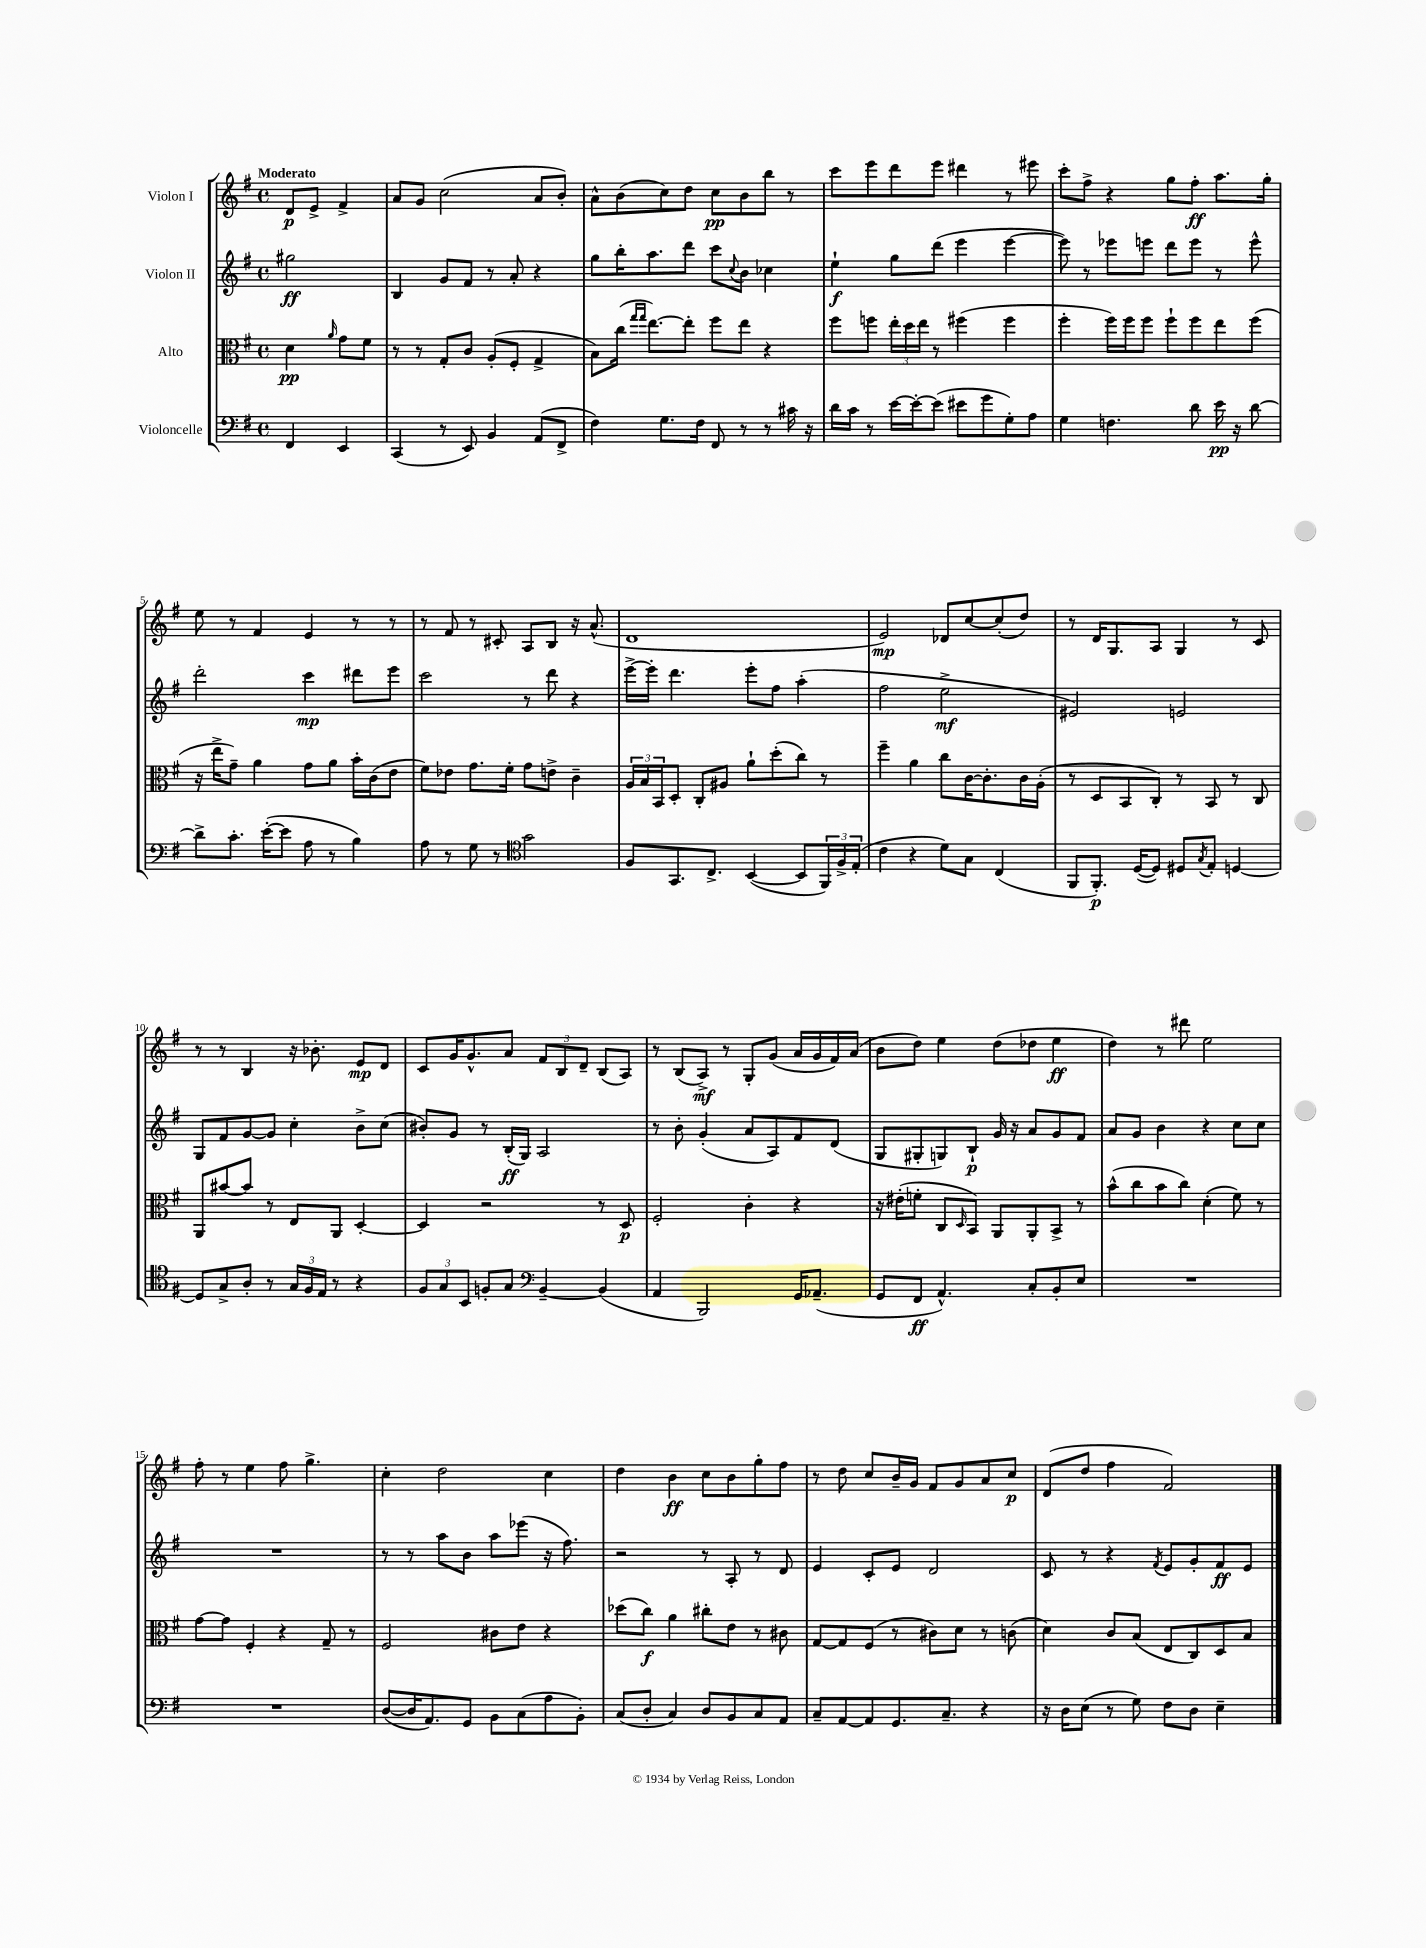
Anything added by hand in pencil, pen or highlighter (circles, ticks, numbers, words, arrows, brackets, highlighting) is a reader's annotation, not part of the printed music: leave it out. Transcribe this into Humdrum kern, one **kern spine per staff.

**kern	**kern	**kern	**kern
*staff4	*staff3	*staff2	*staff1
*clefF4	*clefC3	*clefG2	*clefG2
*k[f#]	*k[f#]	*k[f#]	*k[f#]
*M4/4	*M4/4	*M4/4	*M4/4
*met(c)	*met(c)	*met(c)	*met(c)
4FF#	4d	2gg#	8d
.	.	.	8e^
.	16qqa	.	.
4EE	8g	.	4f#^
.	8f#	.	.
=	=	=	=
(4CC	8r	4B	8a
.	8r	.	8g
8r	8G'	8g	(2cc
8EE)	8c	8f#	.
4BB	(8A'	8r	.
.	8F#'	8a'	.
(8AA	4G^	4r	8a
8FF#^	.	.	8b')
=	=	=	=
4F#)	8B)	8gg	8a^^
.	(16cc	16bb'	(8b
.	16qqgg	.	.
.	16qqgg	.	.
.	[8.ee)	8.aa	.
8.G	.	.	8cc)
.	8ee']	8ddd	8dd
16F#	.	.	.
8FF#	8ff#	8ccc	8cc
.	.	8qqcc	.
8r	8ee	8b	8b
8r	4r	4cc-	8bb
16c#	.	.	8r
16r	.	.	.
=	=	=	=
16d	8ff#	4ee`	8ccc
16c	.	.	.
8r	8ff	.	8eee
[16e	24ee'	8gg	8ddd
.	24dd	.	.
16e'_	.	.	.
.	24ee	.	.
(8e]	8r	(8ddd	8eee
8e#	(4ff#	4eee	4ddd#
8g	.	.	.
8G')	4ff#	[4eee	8r
8A	.	.	8eee#
=	=	=	=
4G	4ff#'	8eee])	8ccc'
.	.	8r	8ff#^
4.F	16ff#)	8eee-	4r
.	16ff#	.	.
.	8ff#	8eee	.
.	8ff#`	8ddd	8gg
8d	8ff#	8eee	8ff#'
16e	8ee	8r	8.aa
16r	.	.	.
[8d	(8ff#	8eee^^	.
.	.	.	16gg'
=	=	=	=
8d^]	16r	2ddd'	8ee
.	16ee^	.	.
8.c'	8g~)	.	8r
.	4a	.	4f#
([16e'	.	.	.
8e]	.	.	.
8A	8g	4ccc	4e
8r	8a	.	.
4B)	16b'	8ddd#	8r
.	(16c	.	.
.	8e	8eee	8r
=	=	=	=
8A	8f#)	2ccc	8r
8r	8e-	.	8f#
8G	8.g	.	8r
8r	.	.	8c#'
.	16f#'	.	.
*clefC4	*	*	*
2g	8g	8r	8A
.	8e^	8ddd	8B
.	4c~	4r	16r
.	.	.	(8.a^^
=	=	=	=
8F#	24A	[16eee^	1d
.	24B	.	.
.	.	16eee']	.
.	24BB	.	.
8.GG	8D'	4.ddd	.
.	8C'	.	.
8.C^	.	.	.
.	8A#	.	.
([4BB	8a`	8eee'	.
.	(8dd'	8ff#	.
8BB]	8cc)	(4aa'	.
24FF#)	8r	.	.
24F#^	.	.	.
(24E'	.	.	.
=	=	=	=
4c	4ff#~	2ff#	2e)
4r	4a	.	.
8d)	8cc	2ee^	8d-
8G	[16c	.	[8cc
.	8.c']	.	.
(4C	.	.	(8cc']
.	16c	.	8dd)
.	(16A'	.	.
=	=	=	=
8FF#	8r	2e#)	8r
8.FF#')	8D	.	16d
.	.	.	8.G
.	8BB	.	.
([16D	.	.	.
8D])	8C')	.	8A
8D#	8r	2e	4G
8qG	.	.	.
8E'	8BB	.	.
[4D	8r	.	8r
.	8C	.	8c
=	=	=	=
8D]	8AA	8G	8r
8G^	[8b#	8f#	8r
8A'	8b#]	[8g	4B
8r	8r	8g]	.
24G	8E	4cc'	16r
24F#	.	.	.
.	.	.	8.b-'
24E	.	.	.
8r	8AA	.	.
4r	[4D'	8b^	8e
.	.	(8cc	8d
=	=	=	=
12F#	4D]	8b#')	8c
12G	.	.	.
.	.	8g	16g
12BB	.	.	.
.	.	.	8.g^^
8F'	2r	8r	.
8G	.	(16B'	8a
.	.	16G)	.
*clefF4	*	*	*
[4BB~	.	2A	12f#
.	.	.	12B
.	.	.	12d~
(4BB]	8r	.	(8B
.	8D	.	8A)
=	=	=	=
4AA	2F#'	8r	8r
.	.	8b'	(8B
2BBB)	.	(4g'	8A^)
.	.	.	8r
.	4c'	8a	8G'
.	.	8A)	(8g
16GG	4r	8f#	16a
(8.AA-~	.	.	16g
.	.	(8d	16f#)
.	.	.	(16a
=	=	=	=
8GG	16r	8G	8b
.	(16e#'	.	.
8FF#	8f'	8G#'	8dd)
4.AA^^)	8C	8G)	4ee
.	16qqD	.	.
.	8BB)	8B`	.
.	8AA	16g	(8dd
.	.	16r	.
8C'	8AA'	8a	8dd-
8BB'	8BB^	8g	4ee
8E	8r	8f#	.
=	=	=	=
1r	(8b^^	8a	4dd)
.	8cc	8g	.
.	8b	4b	8r
.	8cc)	.	8ddd#
.	(4d'	4r	2ee
.	8f#)	8cc	.
.	8r	8cc	.
=	=	=	=
1r	[8g	1r	8ff#'
.	8g]	.	8r
.	4F#'	.	4ee
.	4r	.	8ff#
.	.	.	4.gg^
.	8G~	.	.
.	8r	.	.
=	=	=	=
([8D	2F#	8r	4cc'
16D]	.	8r	.
8.AA)	.	.	.
.	.	8aa	2dd
8GG	.	8b	.
8BB	8c#	8aa	.
(8C	8e	(8eee-	.
8A	4r	16r	4cc
.	.	8.ff#)	.
8BB')	.	.	.
=	=	=	=
(8C	(8dd-	2r	4dd
8D'	8cc)	.	.
4C)	4a	.	4b
8D	8cc#'	8r	8cc
8BB	8e	8A'	8b
8C	8r	8r	8gg'
8AA	8c#	8d	8ff#
=	=	=	=
8C~	[8G	4e	8r
[8AA	8G]	.	8dd
8AA]	(8F#	8c'	8cc
8.GG	8r	8e	16b~
.	.	.	16g
.	8c#)	2d	8f#
8.C~	.	.	.
.	8d	.	8g
4r	8r	.	8a
.	(8c	.	8cc
=	=	=	=
16r	4d)	8c	(8d
16D	.	.	.
(8E	.	8r	8dd
8r	8c	4r	4ff#
8G)	(8B	.	.
.	.	8qf#	.
8F#	8E	8e	2f#)
8D	8C)	8g'	.
4E~	8D	8f#	.
.	8B	8e	.
==	==	==	==
*-	*-	*-	*-
